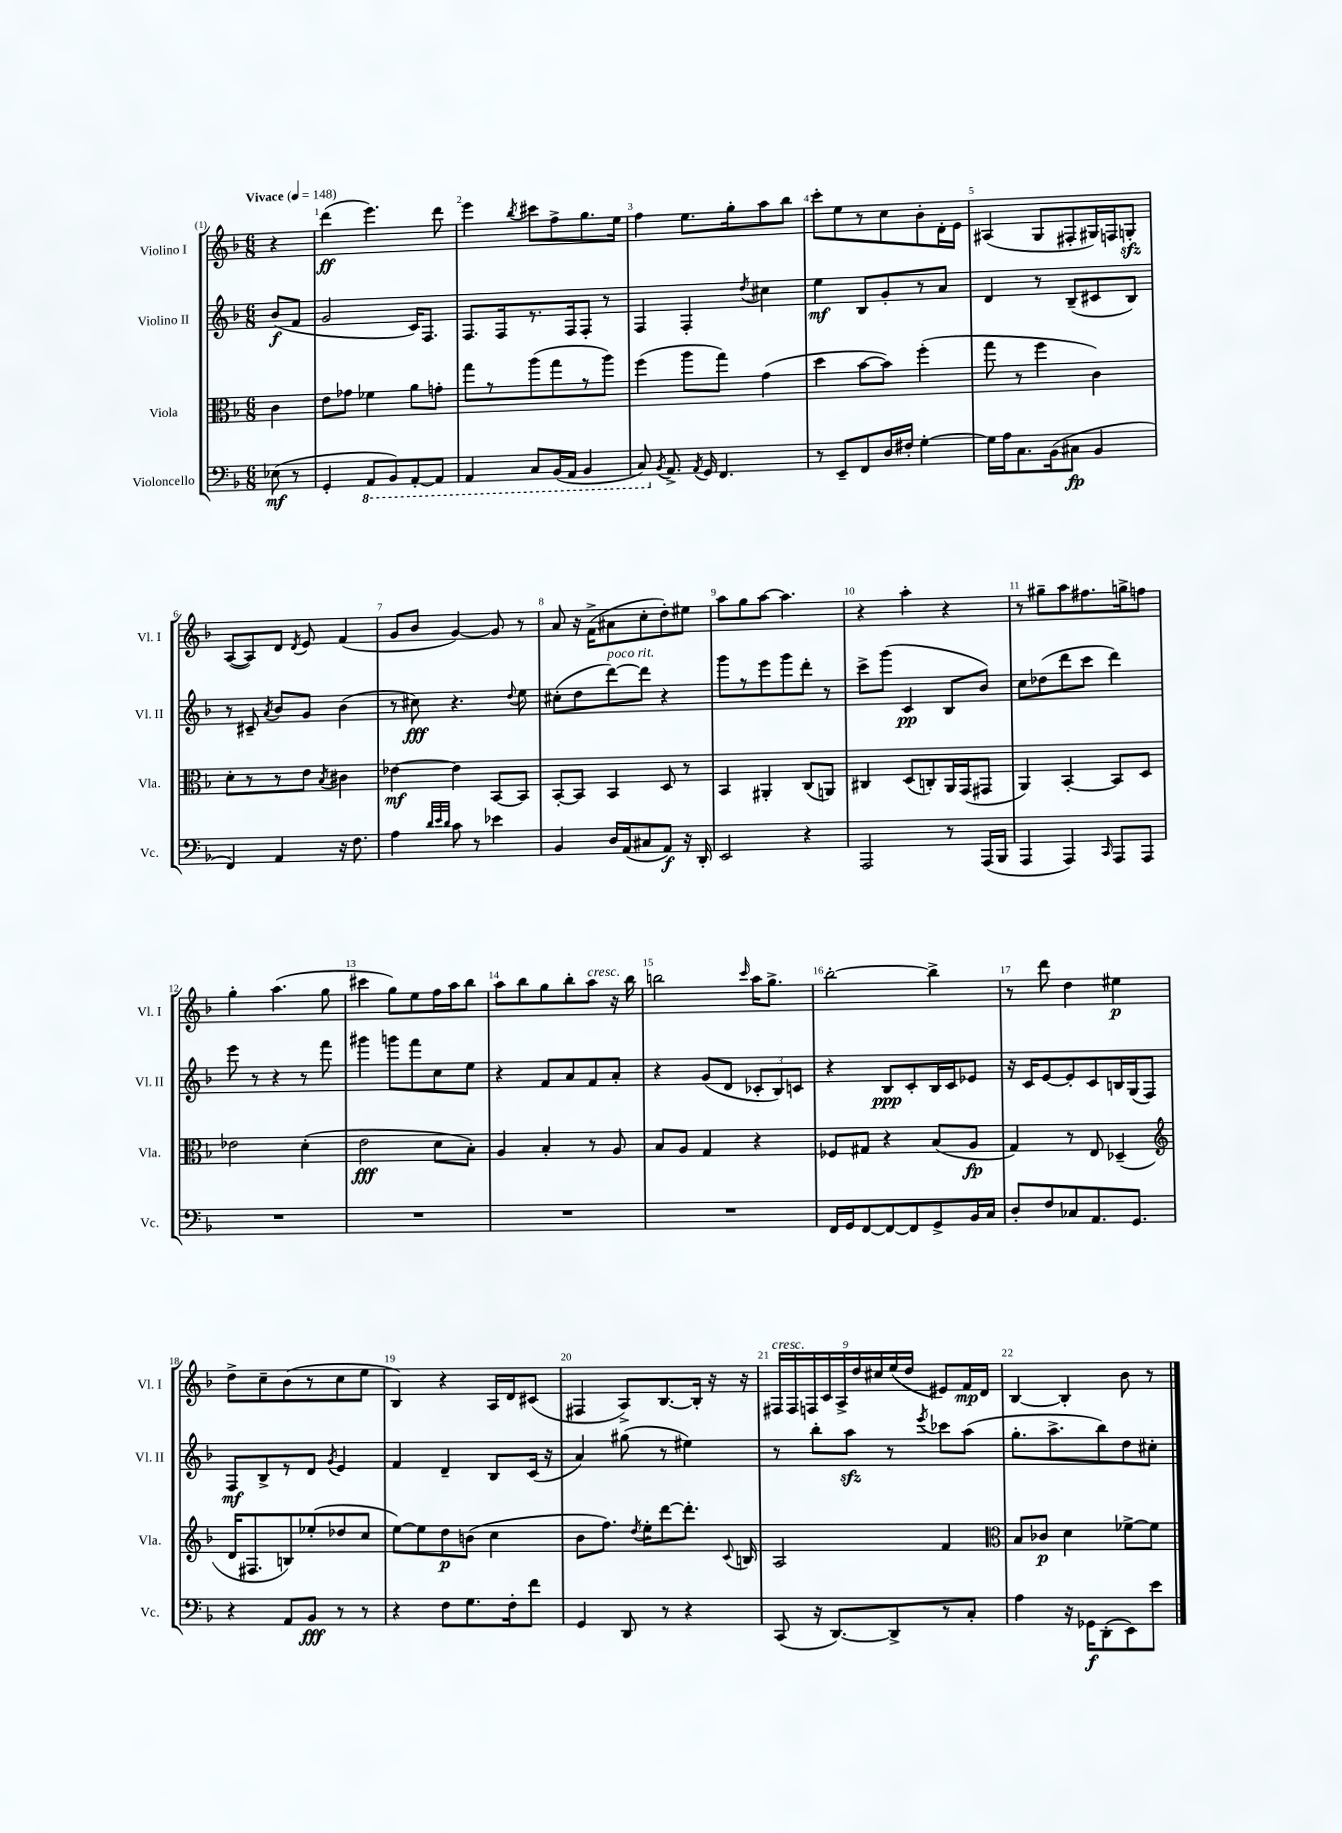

**kern	**kern	**kern	**kern
*staff4	*staff3	*staff2	*staff1
*clefF4	*clefC3	*clefG2	*clefG2
*k[b-]	*k[b-]	*k[b-]	*k[b-]
*M6/8	*M6/8	*M6/8	*M6/8
*MM148	*MM148	*MM148	*MM148
(8E-\	4c\	(8b-/L	4r
8r	.	8f/J	.
=	=	=	=
4GG'/	8e\L	2g/	(4ddd\
.	8g-\J	.	.
8AAA/L	4f-\	.	4.eee\)
8BBB-/)	.	.	.
[8AAA'/	8a\L	16c/LK)	.
.	.	8.F/J	.
8AAA/]J	8g'\J	.	8ddd\
=	=	=	=
4AAA/	8gg\L	8.F/L	4eee\
.	8r	.	.
.	.	16F/k	.
.	.	.	8qbb-/
8CC/L	(8aa\	8.r	8ccc#\L
(16BBB-/L	8gg\	.	8ff^\
16AAA/JJ	.	16F/k	.
4BBB-/	8r	8F'/J	8.gg\
.	8aa\J)	8r	.
.	.	.	16ee\Jk
=	=	=	=
8CC/)	(4ff\	4F/	4ff\
8qBB-/	.	.	.
8.AA^/	.	.	.
.	8aa\L	4F'/	8.ee\L
8qAA/	.	.	.
16GG/	.	.	.
4.FF/	8gg\J)	.	.
.	.	.	16gg'\k
.	.	8qdd/	.
.	(4g\	4cc#\	8aa\
.	.	.	8bb-\J
=	=	=	=
8r	4dd\	4ee\	8ccc'\L
8EE~/L	.	.	8ee\
8FF/	[8b-\L	8B-/L	8r
16D/L	8b-\]J)	8g'/	8cc\
16F#'/JJ	.	.	.
[4G'\	(4ff'\	8r	8b-'\
.	.	8a/J	16d'\L
.	.	.	16e\JJ
=	=	=	=
16G\]LL	8gg\	4d/	(4A#/
16A\J	.	.	.
8.C\	8r	.	.
.	4ff\	8r	8G/L
(16BB-\k	.	.	.
8C#\J	.	(8B-~/L	8F#'/
4BB-/	4c\)	8c#/	16G#/L)
.	.	.	16F/J
.	.	8B-/J)	8G'/J
=	=	=	=
4FF/)	8d'\L	8r	([8A/L
.	8r	8c#~/	8A/])
.	.	8qa/	.
4AA/	8r	8b-/L	8d/J
.	.	.	8qd/
.	8e\J	8g/J	8e/
.	8qB-/	.	.
16r	4c#\	(4b-\	(4f/
8.F\	.	.	.
=	=	=	=
4A\	[4e-\	8r	8g/L
.	.	8cc#\)	8b-/J
32qqd/LLL	.	.	.
32qqe/	.	.	.
32qqd/JJJ	.	.	.
8c\	4e-\]	4.r	[4g/)
8r	.	.	.
4e-\	[8BB-/L	.	8g/]
.	.	8qqdd/	.
.	8BB-/]J	8ee\	8r
=	=	=	=
4BB-/	[8BB-'/L	(8cc#'\L	8a/
.	8BB-/]J	8dd\	16r
.	.	.	(16f^\LK
16D/LL	4BB-/	[8ddd\)	8a#\
(16AA/J	.	.	.
8C#/	.	8ddd\]J	8cc'\
8AA/J)	8D/	4r	8dd'\)
16r	8r	.	8ee#\J
16DD'/	.	.	.
=	=	=	=
2EE/	4BB-/	8ggg\L	8aa\L
.	.	8r	8gg\
.	4AA#'/	8eee\	[8aa\J
.	.	8ggg\	4.aa\]
4r	(8C/L	8ddd'\J	.
.	8AA/J)	8r	.
=	=	=	=
2AAA/	4C#/	8ccc^\L	4r
.	.	(8ggg\J	.
.	(8D/L	4c/	4aa'\
.	8C'/)	.	.
8r	16AA/L	8B-/L	4r
.	(16GG/J	.	.
(16AAA/LL	8GG#/J	8b-/J)	.
16BBB-/JJ	.	.	.
=	=	=	=
4AAA/	4AA/)	8cc\L	8r
.	.	(8dd-\	8gg#~\L
4AAA/)	[4BB-'/	8ddd\	8aa\
.	.	8ccc\J	8.ff#\
16qqCC/	.	.	.
8AAA/L	8BB-/]L	4ddd\)	.
.	.	.	16gg^\k
8AAA/J	8D/J	.	8ff\J
=	=	=	=
2.r	2e-\	8eee\	4gg'\
.	.	8r	.
.	.	4r	(4.aa\
.	(4d'\	8r	.
.	.	8fff\	8gg\
=	=	=	=
2.r	2e\	4ggg#\	4ccc#\
.	.	8ggg\L	8gg\L)
.	.	8fff\	8ee\
.	8d\L	8cc\	16ff\L
.	.	.	16aa\J
.	8B-'\J)	8ee\J	8bb-\J
=	=	=	=
2.r	4A/	4r	8aa\L
.	.	.	8bb-\
.	4B-'/	8f/L	8gg\
.	.	8a/	8bb-'\
.	8r	8f/	8aa\J
.	8A/	8a'/J	16r
.	.	.	16bb-\
=	=	=	=
2.r	8B-/L	4r	2bb\
.	8A/J	.	.
.	4G/	(8g/L	.
.	.	8d/J	.
.	.	.	16qqccc/
.	4r	12c-'/L	16aa\LK
.	.	.	8.gg^\J
.	.	12B-/)	.
.	.	12c/J	.
=	=	=	=
16FF/LL	8F-/L	4r	[2bb-'\
16GG/J	.	.	.
[8FF/	8G#/J	.	.
8FF/_	4r	8B-/L	.
8FF/]	.	8c'/	.
8GG^/	(8B-/L	16B-/L	4bb-^\]
.	.	16c/J	.
16BB-/L	8A/J	8e-/J	.
16C/JJ	.	.	.
=	=	=	=
8D'/L	4G/)	16r	8r
.	.	16c/LK	.
8F/	.	[8e/	8ddd\
8C-/	8r	8e'/]	4dd\
8.AA/	8E/	8c/	.
.	(4D-~/	16B/L	4ee#\
8.GG/J	.	(16G/J	.
.	.	8F/J)	.
=	=	=	=
*	*clefG2	*	*
4r	16d/LK	8F/L	8dd^\L
.	8.F#/	.	.
.	.	8B-^/	8cc~\
8AA/L	8B/)	8r	(8b-\
8BB-/J	(8ee-'/	8d/J	8r
.	.	8qg/	.
8r	8dd-/	4e/	8cc\
8r	8cc/J	.	8ee\J
=	=	=	=
4r	[8ee\L)	4f/	4B-/)
.	8ee\]	.	.
8F\L	8dd\	4d~/	4r
8.G\	(8b\J	.	.
.	4cc\	8B-/L	16A/LL
16F'\k	.	.	16d/J
8f\J	.	(16c/Jk	(8c#/J
.	.	16r	.
=	=	=	=
4GG/	8b-\L	4a/)	4F#/
.	8.ff\J)	.	.
8DD/	.	(8gg#\	8A^/L)
.	8qdd/	.	.
.	16ee'\LK	.	.
8r	[8ddd\	8r	[8.B-/
4r	8.ddd'\]J	4ee#\)	.
.	.	.	16B-'/]Jk
.	.	.	16r
.	8qqc/	.	.
.	16B/	.	16r
=	=	=	=
(8CC/	2A/	8r	18F#/LL
.	.	.	18F#/
.	.	.	18F/
16r	.	8bb-'\L	.
.	.	.	18c/
[8.DD/L)	.	.	.
.	.	.	18A^/
.	.	8aa\J	.
.	.	.	18dd/
.	.	.	18cc#/
8DD^/]	.	8r	.
.	.	.	(18ee/
.	.	.	18dd/JJ
.	.	8qeee/	.
8r	4f/	8ccc-\L	8e#/L)
8C'/J	.	(8aa\J	16f/L
.	.	.	16d/JJ
=	=	=	=
*	*clefC3	*	*
4A\	8B-/L	8.gg'\L	[4B-/
.	8c-/J	.	.
.	.	8.aa^\	.
16r	4d\	.	4B-'/]
16GG-\LK	.	.	.
(8DD'\	.	8bb-\)	.
8EE\)	[8f-^\L	8dd\	8b-\
8e\J	8f-\]J	8cc#'\J	8r
==	==	==	==
*-	*-	*-	*-
